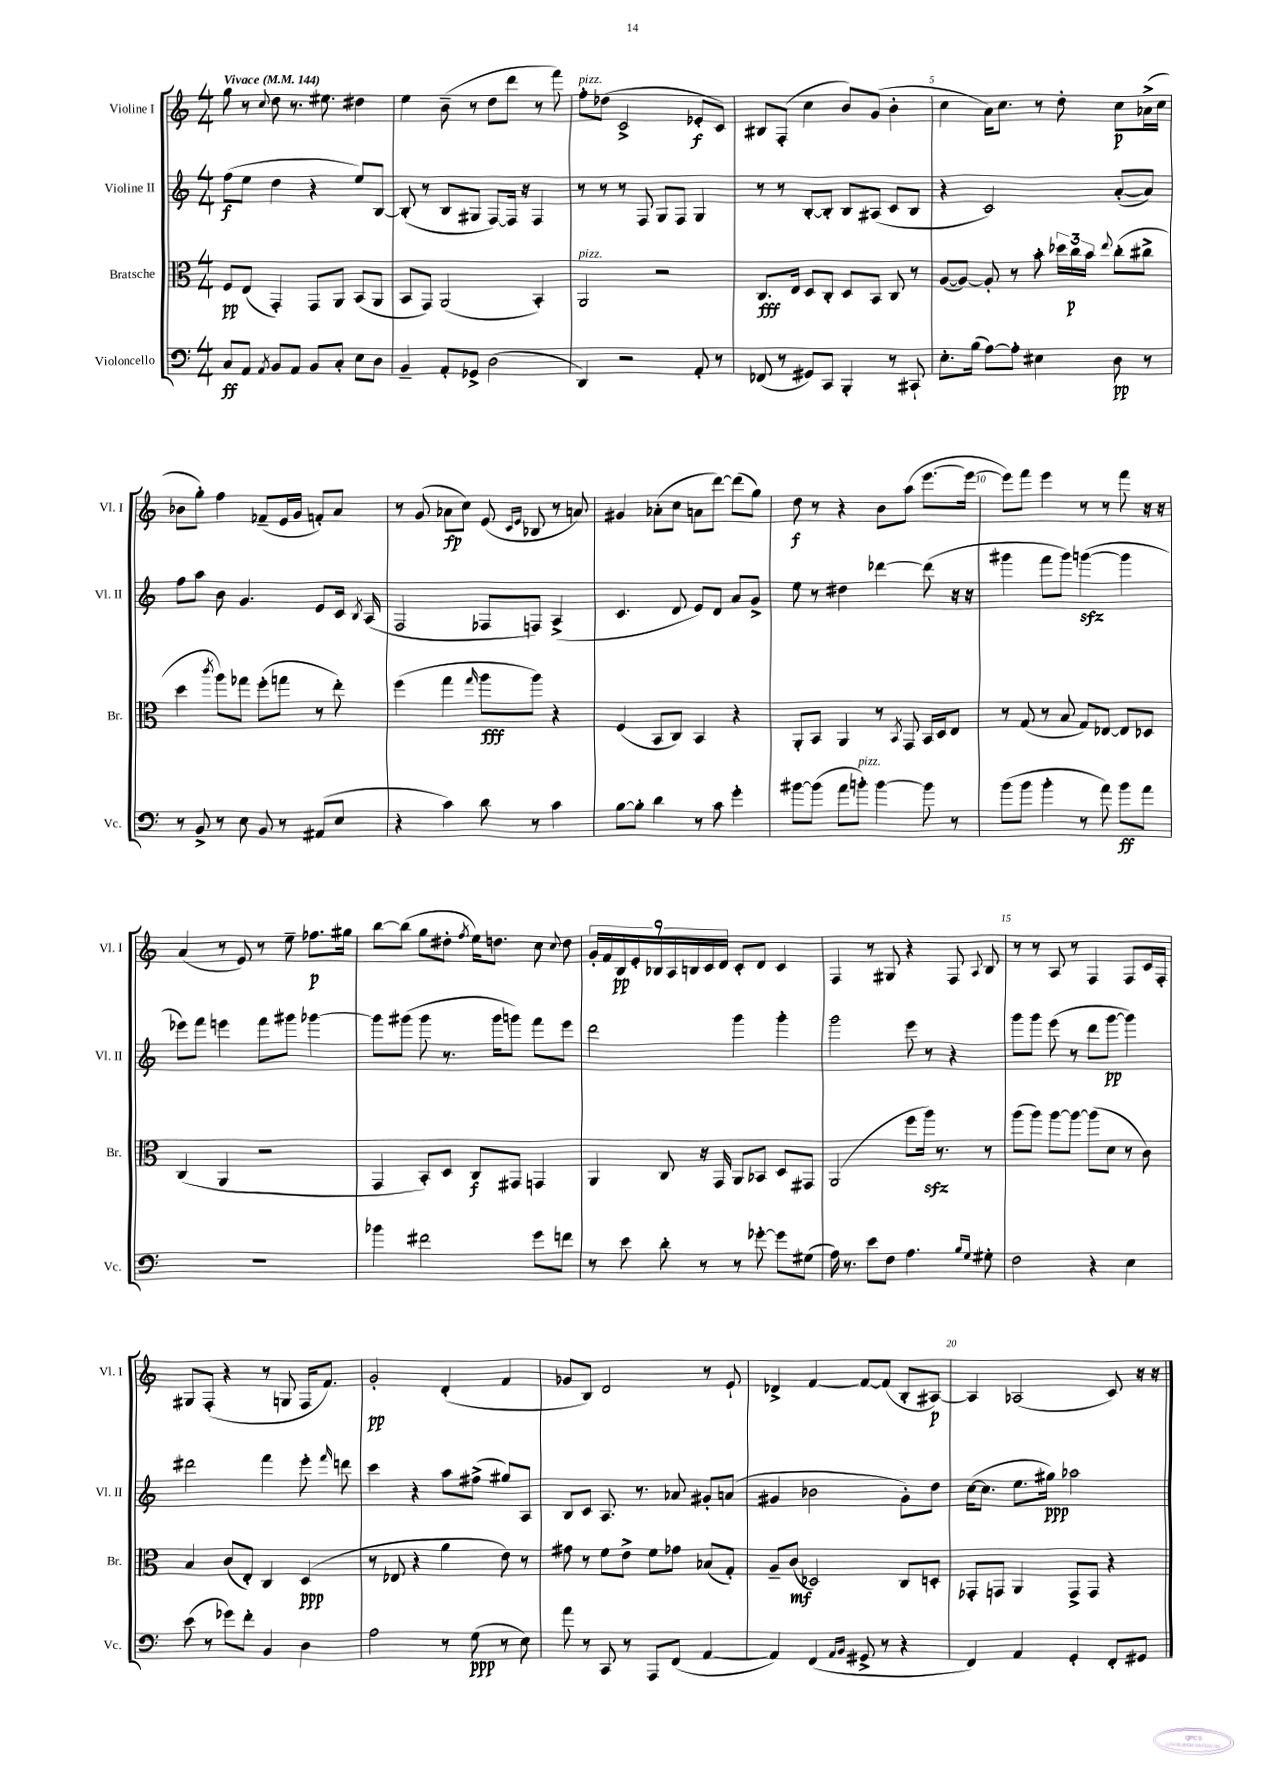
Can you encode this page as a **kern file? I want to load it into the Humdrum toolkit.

**kern	**dynam	**kern	**dynam	**kern	**dynam	**kern	**dynam
*part4	*part4	*part3	*part3	*part2	*part2	*part1	*part1
*staff4	*staff4	*staff3	*staff3	*staff2	*staff2	*staff1	*staff1
*I"Violoncello	*	*I"Bratsche	*	*I"Violine II	*	*I"Violine I	*
*I'Vc.	*	*I'Br.	*	*I'Vl. II	*	*I'Vl. I	*
*clefF4	*	*clefC3	*	*clefG2	*	*clefG2	*
*k[]	*	*k[]	*	*k[]	*	*k[]	*
*M4/4	*	*M4/4	*	*M4/4	*	*M4/4	*
*MM144	*	*MM144	*	*MM144	*	*MM144	*
=1	=1	=1	=1	=1	=1	=1	=1
!	!	!	!	!	!	!LO:TX:a:B:t=Vivace	!
8C/L	ff	8F/L	pp	(8ff\L	f	8gg\	.
8AA/J	.	(8E/J	.	8ee\J	.	8r	.
8qAA/	.	.	.	.	.	8qqcc/	.
8BB/L	.	4GG'/)	.	4dd\	.	8dd\	.
8AA/J	.	.	.	.	.	8.r	.
8BB/L	.	8GG/L	.	4r	.	.	.
.	.	.	.	.	.	8.ee#X\	.
8C'/J	.	8AA/J	.	.	.	.	.
8E\L	.	(8BB/L	.	8ee/L)	.	4dd#X\	.
8D\J	.	8AA/J	.	[8B/J	.	.	.
=2	=2	=2	=2	=2	=2	=2	=2
4BB~/	.	8BB/L	.	(8B'/]	.	4ee\	.
.	.	8GG/J)	.	8r	.	.	.
8AA'/L	.	(2AA/	.	8B/L	.	(8b~\	.
8GG-X^/J	.	.	.	8G#X/J	.	8r	.
(2D\	.	.	.	[8F/L)	.	8dd\L	.
.	.	.	.	16F/Jk]	.	8ddd\J	.
.	.	.	.	16r	.	.	.
.	.	4BB'/)	.	4F/	.	8r	.
.	.	.	.	.	.	8fff\)	.
=3	=3	=3	=3	=3	=3	=3	=3
!	!	!	!	!	!	!LO:TX:a:i:t=pizz.	!
!	!	!LO:TX:a:i:t=pizz.	!	!	!	!	!
4DD/)	.	2AA/	.	8r	.	8ff'\L	.
.	.	.	.	8r	.	(8dd-X\J	.
2r	.	.	.	8r	.	2c^/	.
.	.	.	.	8F/	.	.	.
.	.	2r	.	8G/L	.	.	.
.	.	.	.	8F/J	.	.	.
8AA'/	.	.	.	4G/	.	8e-X'/L	f
8r	.	.	.	.	.	8c/J)	.
=4	=4	=4	=4	=4	=4	=4	=4
(8FF-X/	.	8.C/L	fff	8r	.	8B#X/L	.
8r	.	.	.	8r	.	(8F'/J	.
.	.	16E/Jk	.	.	.	.	.
8GG#X/L)	.	8D/L	.	[8B'/L	.	4cc\	.
8CC/J	.	8C'/J	.	8B'/J]	.	.	.
4BBB'/	.	8D/L	.	8B/L	.	8b/L)	.
.	.	8BB/J	.	(8A#X/J	.	(8g/J	.
8r	.	8C/	.	8c/L	.	4b'\	.
8CC#X`/	.	8r	.	8B/J	.	.	.
=5	=5	=5	=5	=5	=5	=5	=5
8.E'\L	.	([8A/L	.	4r	.	4cc\	.
.	.	8A/J_)	.	.	.	.	.
(16B\Jk	.	.	.	.	.	.	.
[8A\L)	.	8A'/]	.	2c/)	.	16a\KL)	.
.	.	.	.	.	.	8.cc\J	.
8A'\J]	.	8r	.	.	.	.	.
4E#X\	.	8b'\	.	.	.	8r	.
.	.	24dd-X\LL	.	.	.	8dd'\	.
.	.	24cc\	p	.	.	.	.
.	.	24b\JJ	.	.	.	.	.
.	.	8qqee/	.	.	.	.	.
8D\	pp	(8cc'\L	.	([8a'/L	.	8cc\L	p
8r	.	8cc#X^\J	.	8a/J])	.	(16a-X^\L	.
.	.	.	.	.	.	16cc\JJ	.
!!LO:LB:g=z
=6	=6	=6	=6	=6	=6	=6	=6
8r	.	4dd\	.	8ff\L	.	8b-X\L	.
8BB^/	.	.	.	8aa\J	.	8gg'\J)	.
.	.	8qccc/	.	.	.	.	.
8r	.	8aa\L)	.	8b\	.	4ff\	.
8E\	.	8gg-X\J	.	4.g/	.	.	.
8BB/	.	(8ff'\L	.	.	.	(8f-X~/L	.
8r	.	8ggn\J	.	.	.	16e/L	.
.	.	.	.	.	.	16g/JJ	.
(8AA#X/L	.	8r	.	8e/L	.	8fn'/L)	.
8E/J	.	8ee'\)	.	16c/Jk	.	8a/J	.
.	.	.	.	8qB/	.	.	.
.	.	.	.	(16A/	.	.	.
=7	=7	=7	=7	=7	=7	=7	=7
4r	.	(4ff\	.	2F/	.	8r	.
.	.	.	.	.	.	(8g/	.
4c\)	.	4gg\	.	.	.	8a-X\L	fp
.	.	.	.	.	.	8cc\J)	.
.	.	16qqgg/	.	.	.	.	.
8d\	.	8aa\L	fff	8F-X/L	.	(8e/	.
.	.	.	.	.	.	16qqc/LL	.
.	.	.	.	.	.	16qqe/JJ	.
8r	.	8aa\J)	.	8Fn/J)	.	8B-X/	.
4c\	.	4r	.	(4A^/	.	8r	.
.	.	.	.	.	.	8an/)	.
=8	=8	=8	=8	=8	=8	=8	=8
[8B\L	.	(4F/	.	4.c/	.	4g#X/	.
8B'\J]	.	.	.	.	.	.	.
4d\	.	8BB/L	.	.	.	(8a-X'\L	.
.	.	8C/J)	.	8d/	.	8cc\J	.
8r	.	4BB/	.	8e/L)	.	8an\L	.
8c\	.	.	.	8d/J	.	[8ddd\J)	.
4g'\	.	4r	.	8a/L	.	(8ddd\L]	.
.	.	.	.	8g^/J	.	8gg\J)	.
=9	=9	=9	=9	=9	=9	=9	=9
[8b#X\L	.	8AA'/L	.	8ee\	.	8dd\	f
(8b#\J]	.	8BB/J	.	8r	.	8r	.
8a\L	.	4AA/	.	4dd#X\	.	4r	.
!LO:TX:a:i:t=pizz.	!	!	!	!	!	!	!
8bn'\J)	.	.	.	.	.	.	.
[4b\	.	8r	.	[4ddd-X\	.	8b\L	.
.	.	8qBB/	.	.	.	.	.
.	.	8GG/	.	.	.	(8aa\J	.
8b\]	.	16BB/LL	.	(8ddd-\]	.	[8.eee\L	.
.	.	16D/J	.	.	.	.	.
8r	.	8E/J	.	16r	.	.	.
.	.	.	.	16r	.	16eee\Jk_	.
=10	=10	=10	=10	=10	=10	=10	=10
(8b\L	.	8r	.	4ggg#X\	.	8eee\L])	.
8b\J	.	(8G/	.	.	.	8fff\J	.
4b'\	.	8r	.	8fff\L	.	4eee\	.
.	.	8B/	.	8ggg#\J)	.	.	.
8r	.	8G/L)	.	([4gggnzz\	.	8r	.
8a\)	.	[8E-X/J	.	.	.	8r	.
8b\L	ff	8E-/L]	.	4ggg\]	.	8fff\	.
8a\J	.	8D-X/J	.	.	.	16r	.
.	.	.	.	.	.	16r	.
!!LO:LB:g=z
=11	=11	=11	=11	=11	=11	=11	=11
1r	.	(4C/	.	8eee-X\L)	.	(4a/	.
.	.	.	.	8fff\J	.	.	.
.	.	4AA/	.	4eeen\	.	8r	.
.	.	.	.	.	.	8e/)	.
.	.	2r	.	8fff\L	.	8r	.
.	.	.	.	8ggg#X\J	.	8ee~\	.
.	.	.	.	[4ggg-X\	.	8.ff-X\L	p
.	.	.	.	.	.	16gg#X\Jk	.
=12	=12	=12	=12	=12	=12	=12	=12
4b-X\	.	4GG/	.	8ggg-\L]	.	[8bb\L	.
.	.	.	.	(8ggg#X\J	.	(8bb\J]	.
2f#X\	.	8BB'/L)	.	8ggg#\	.	8gg\L	.
.	.	8D/J	.	8.r	.	8dd#X'\J	.
.	.	.	.	.	.	8qff/	.
.	.	8C/L	f	.	.	16ee\KL)	.
.	.	.	.	16ggg#\KL	.	8.ddn\J	.
.	.	8GG#X/J	.	8gggn\J)	.	.	.
8g\L	.	4GGn/	.	8fff\L	.	8cc\	.
.	.	.	.	.	.	8qqcc/	.
8fn\J	.	.	.	8eee\J	.	8dd\	.
=13	=13	=13	=13	=13	=13	=13	=13
8r	.	4AA/	.	2ddd\	.	18g'/LL	.
.	.	.	.	.	.	18f/	.
.	.	.	.	.	.	18B/	pp
8e\	.	.	.	.	.	.	.
.	.	.	.	.	.	18e'/	.
.	.	.	.	.	.	18B-X/	.
8d'\	.	8C/	.	.	.	.	.
.	.	.	.	.	.	18A/	.
.	.	.	.	.	.	18Bn/	.
8r	.	16r	.	.	.	.	.
.	.	.	.	.	.	18c/	.
.	.	16GG/	.	.	.	.	.
.	.	.	.	.	.	18d/JJ	.
8r	.	8AA/L	.	4ggg\	.	8c'/L	.
[8g-X'\	.	8BB-X/J	.	.	.	8d/J	.
8g-\L]	.	8D/L	.	4ggg'\	.	4c/	.
(8G#X\J	.	8GG#X/J	.	.	.	.	.
=14	=14	=14	=14	=14	=14	=14	=14
16A\)	.	(2AA/	.	2ggg\	.	4F/	.
8.r	.	.	.	.	.	.	.
8e\L	.	.	.	.	.	8r	.
8F\J	.	.	.	.	.	8G#X/	.
4.A\	.	8ff\L	.	8eee\	.	4r	.
.	.	16aazz\Jk)	.	8r	.	.	.
.	.	8.r	.	.	.	.	.
.	.	.	.	4r	.	8F/	.
16qqB/LL	.	.	.	.	.	.	.
16qqG/JJ	.	.	.	.	.	8qqA/	.
8G#X'\	.	8r	.	.	.	8B/	.
=15	=15	=15	=15	=15	=15	=15	=15
2F\	.	(8aa\L	.	8ggg\L	.	8r	.
.	.	8aa\J)	.	8ggg\J	.	8r	.
.	.	[8aa\L	.	(8eee\	.	8A/	.
.	.	8aa\J_	.	8r	.	8r	.
4r	.	(8aa\L]	.	8ddd\L	.	4F/	.
.	.	8d\J	.	[8ggg\J	pp	.	.
4E\	.	8r	.	4ggg\])	.	8F/L	.
.	.	8c\)	.	.	.	16c/L	.
.	.	.	.	.	.	16F'/JJ	.
!!LO:LB:g=z
=16	=16	=16	=16	=16	=16	=16	=16
(8e\	.	4B/	.	2ddd#X\	.	8G#X/L	.
8r	.	.	.	.	.	(8F'/J	.
8g-X\L)	.	(8c/L	.	.	.	4r	.
8f'\J	.	8E'/J)	.	.	.	.	.
4BB/	.	4C/	.	4fff\	.	8r	.
.	.	.	.	.	.	8Gn/	.
4D\	.	(4D/	ppp	8eee'\	.	16F/KL	.
.	.	.	.	.	.	8.f/J)	.
.	.	.	.	16qqfff/	.	.	.
.	.	.	.	8dddn\	.	.	.
=17	=17	=17	=17	=17	=17	=17	=17
2A\	.	8r	.	4ccc\	.	2g'/	pp
.	.	8E-X/	.	.	.	.	.
.	.	4r	.	4r	.	.	.
8r	.	4a\	.	8aa\L	.	(4d'/	.
(8G\	ppp	.	.	(8ff#X^\J	.	.	.
8r	.	8e\)	.	8gg#X/L)	.	4f/	.
8E\)	.	8r	.	8A/J	.	.	.
=18	=18	=18	=18	=18	=18	=18	=18
8a\	.	8g#X\	.	8B/L	.	8g-X/L	.
8r	.	8r	.	8c/J	.	8B/J)	.
8CC/	.	8f\L	.	8.A/	.	2d/	.
8r	.	8e^\J	.	.	.	.	.
.	.	.	.	8.r	.	.	.
8AAA/L	.	8f\L	.	.	.	.	.
(8FF/J	.	8g-X\J	.	8a-X/	.	.	.
[4AA/	.	(8B-X/L	.	8g#X'/L	.	8r	.
.	.	8G'/J)	.	(8an/J	.	8e`/	.
=19	=19	=19	=19	=19	=19	=19	=19
4AA/])	.	8A~/L	.	4g#X/	.	4d-X^/	.
.	.	(8c/J	mf	.	.	.	.
(4FF/	.	2D-X/)	.	2b-X\	.	[4f/	.
16qqAA/LL	.	.	.	.	.	.	.
16qqBB/JJ	.	.	.	.	.	.	.
8GG#X^/	.	.	.	.	.	8f/L_	.
8r	.	.	.	.	.	(8f/J]	.
4r	.	8C/L	.	8g#'\L)	.	8B'/L	.
.	.	8Dn'/J	.	8dd\J	.	[8A#X/J)	p
=20	=20	=20	=20	=20	=20	=20	=20
4FF/)	.	8GG-X'/L	.	([16cc\KL	.	4A#/]	.
.	.	.	.	8.cc\J]	.	.	.
.	.	8GGn/J	.	.	.	.	.
4AA/	.	4AA/	.	8.ee\L	.	(2A-X/	.
.	.	.	.	16gg#X\Jk)	ppp	.	.
4GG'/	.	8GG^/L	.	2aa-X\	.	.	.
.	.	8GG/J	.	.	.	.	.
8FF'/L	.	4r	.	.	.	8c/)	.
8GG#X/J	.	.	.	.	.	16r	.
.	.	.	.	.	.	16r	.
==	==	==	==	==	==	==	==
*-	*-	*-	*-	*-	*-	*-	*-
